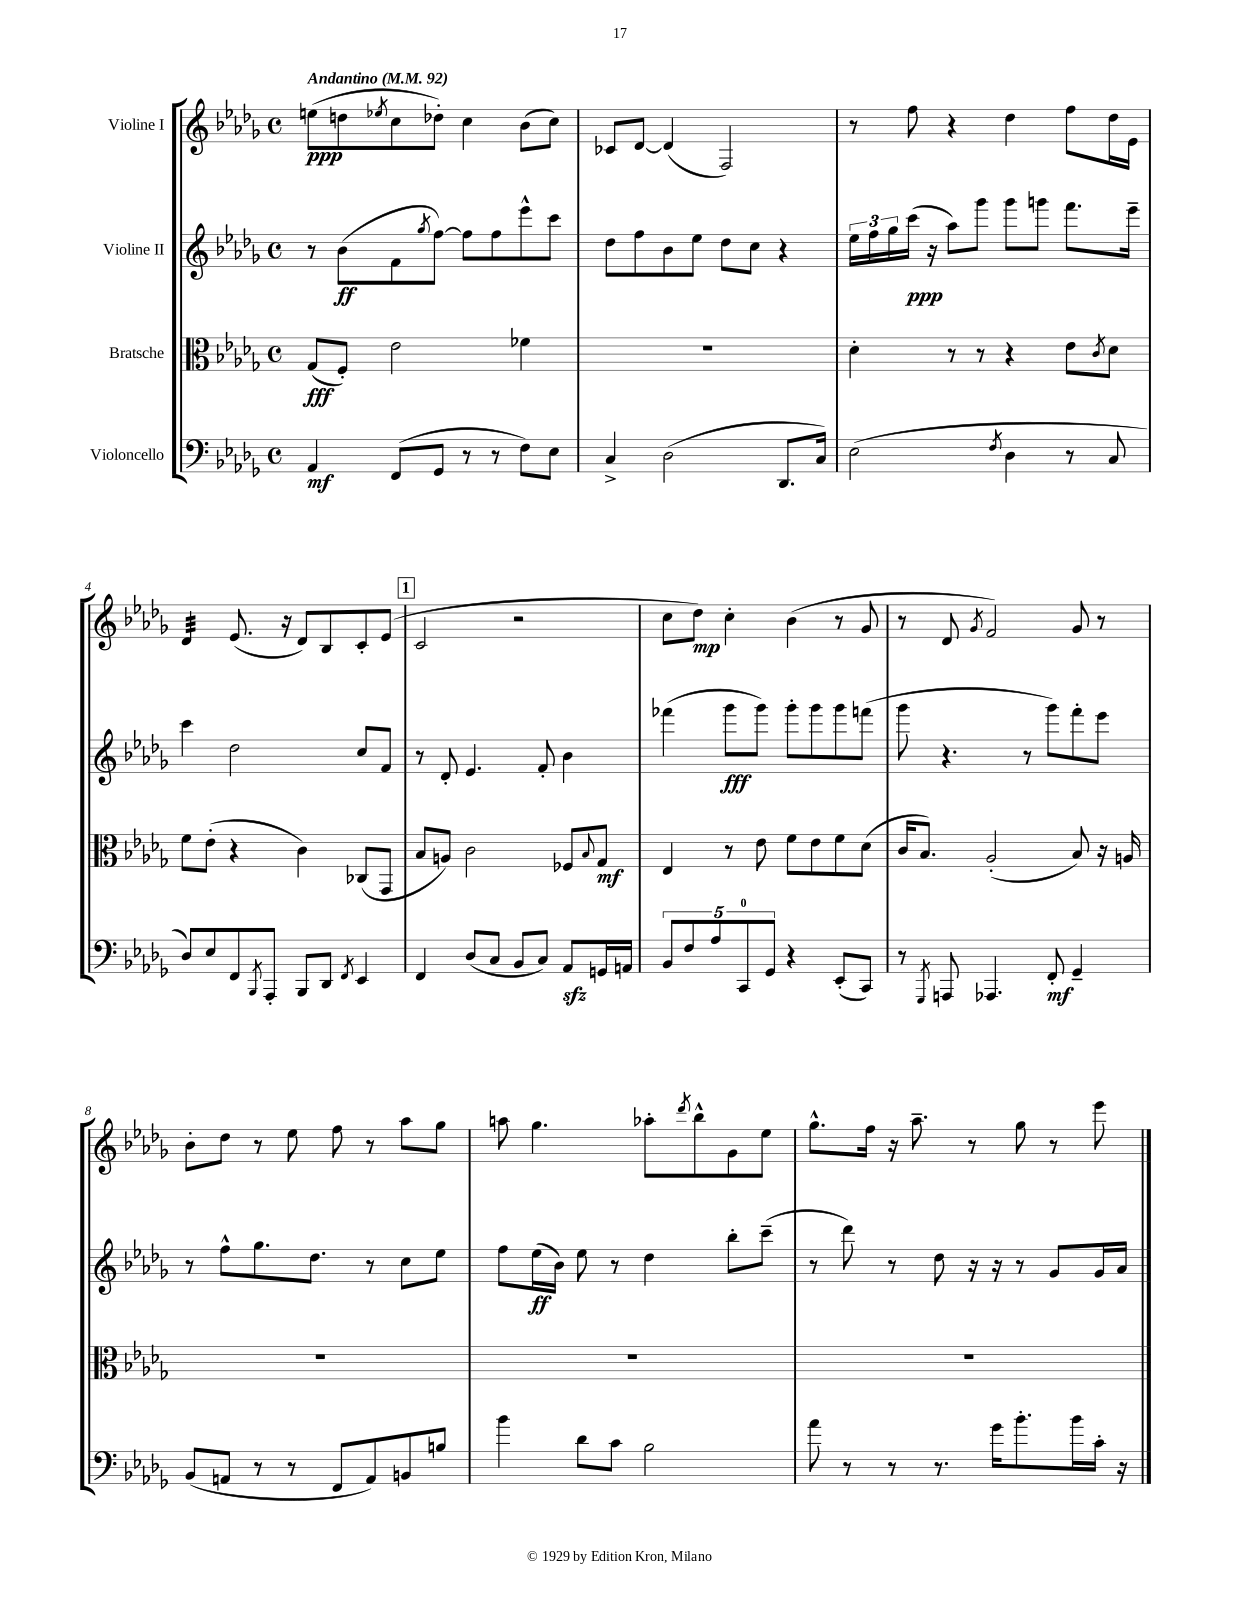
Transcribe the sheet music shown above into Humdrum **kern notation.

**kern	**dynam	**kern	**dynam	**kern	**dynam	**kern	**dynam
*part4	*part4	*part3	*part3	*part2	*part2	*part1	*part1
*staff4	*staff4	*staff3	*staff3	*staff2	*staff2	*staff1	*staff1
*I"Violoncello	*	*I"Bratsche	*	*I"Violine II	*	*I"Violine I	*
*clefF4	*	*clefC3	*	*clefG2	*	*clefG2	*
*k[b-e-a-d-g-]	*	*k[b-e-a-d-g-]	*	*k[b-e-a-d-g-]	*	*k[b-e-a-d-g-]	*
*M4/4	*	*M4/4	*	*M4/4	*	*M4/4	*
*met(c)	*	*met(c)	*	*met(c)	*	*met(c)	*
*MM92	*	*MM92	*	*MM92	*	*MM92	*
=1	=1	=1	=1	=1	=1	=1	=1
!	!	!	!	!	!	!LO:TX:a:B:t=Andantino	!
4AA-/	mf	(8G-/L	fff	8r	.	(8een\L	ppp
.	.	8F'/J)	.	(8b-\L	ff	8ddn\	.
.	.	.	.	.	.	8qee-X/	.
(8FF/L	.	2e-\	.	8f\	.	8cc\	.
.	.	.	.	8qgg-/	.	.	.
8GG-/J	.	.	.	[8ff\J)	.	8dd-X'\J)	.
8r	.	.	.	8ff\L]	.	4cc\	.
8r	.	.	.	8ff\	.	.	.
8F\L)	.	4f-X\	.	8eee-^^\	.	(8b-\L	.
8E-\J	.	.	.	8ccc\J	.	8cc\J)	.
=2	=2	=2	=2	=2	=2	=2	=2
4C^/	.	1r	.	8dd-\L	.	8c-X/L	.
.	.	.	.	8ff\	.	[8d-/J	.
(2D-\	.	.	.	8b-\	.	(4d-/]	.
.	.	.	.	8ee-\J	.	.	.
.	.	.	.	8dd-\L	.	2F/)	.
.	.	.	.	8cc\J	.	.	.
8.DD-/L	.	.	.	4r	.	.	.
16C/Jk)	.	.	.	.	.	.	.
=3	=3	=3	=3	=3	=3	=3	=3
(2E-\	.	4d-'\	.	24ee-\LL	.	8r	.
.	.	.	.	24ff\	.	.	.
.	.	.	.	24gg-\	.	.	.
.	.	.	.	(16ccc\JJ	ppp	8ff\	.
.	.	.	.	16r	.	.	.
.	.	8r	.	8aa-\L)	.	4r	.
.	.	8r	.	8ggg-\J	.	.	.
8qF/	.	.	.	.	.	.	.
4D-\	.	4r	.	8ggg-\L	.	4dd-\	.
.	.	.	.	8gggn\J	.	.	.
8r	.	8e-\L	.	8.fff\L	.	8ff\L	.
.	.	8qc/	.	.	.	.	.
8C/	.	8d-\J	.	.	.	16dd-\L	.
.	.	.	.	16eee-~\Jk	.	16e-\JJ	.
!!LO:LB:g=z
=4	=4	=4	=4	=4	=4	=4	=4
*	*	*	*	*	*	*tremolo	*
8D-/L)	.	8f\L	.	4ccc\	.	32d-/LLL	.
.	.	.	.	.	.	32d-/	.
.	.	.	.	.	.	32d-/	.
.	.	.	.	.	.	32d-/	.
8E-/	.	(8e-'\J	.	.	.	32d-/	.
.	.	.	.	.	.	32d-/	.
.	.	.	.	.	.	32d-/	.
.	.	.	.	.	.	32d-/JJJ	.
*	*	*	*	*	*	*Xtremolo	*
8FF/	.	4r	.	2dd-\	.	(8.e-/	.
8qBBB-/	.	.	.	.	.	.	.
8AAA-'/J	.	.	.	.	.	.	.
.	.	.	.	.	.	16r	.
8BBB-/L	.	4c\)	.	.	.	8d-/L)	.
8DD-/J	.	.	.	.	.	8B-/	.
8qFF/	.	.	.	.	.	.	.
4EE-/	.	(8C-X/L	.	8cc/L	.	8c'/	.
.	.	8GG-/J	.	8f/J	.	(8e-/J	.
!!LO:REH:place=s1:t=1
=5	=5	=5	=5	=5	=5	=5	=5
4FF/	.	8B-/L	.	8r	.	2c/	.
.	.	8An/J)	.	8d-'/	.	.	.
(8D-/L	.	2c\	.	4.e-/	.	.	.
8C/J	.	.	.	.	.	.	.
8BB-/L	.	.	.	.	.	2r	.
8C/J)	.	.	.	8f'/	.	.	.
8AA-zz/L	.	8F-X/L	.	4b-\	.	.	.
.	.	8qqB-/	.	.	.	.	.
16GGn/L	.	8G-/J	mf	.	.	.	.
16AAn/JJ	.	.	.	.	.	.	.
=6	=6	=6	=6	=6	=6	=6	=6
10BB-/L	.	4E-/	.	(4fff-X\	.	8cc\L	.
10F/	.	.	.	.	.	.	.
.	.	.	.	.	.	8dd-\J)	mp
10A-/	.	.	.	.	.	.	.
.	.	8r	.	8ggg-\L	fff	4cc'\	.
10CC/	.	.	.	.	.	.	.
.	.	8e-\	.	8ggg-\J)	.	.	.
10GG-/J	.	.	.	.	.	.	.
4r	.	8f\L	.	8ggg-'\L	.	(4b-\	.
.	.	8e-\	.	8ggg-\	.	.	.
(8EE-'/L	.	8f\	.	8ggg-\	.	8r	.
8CC/J)	.	(8d-\J	.	(8fffn\J	.	8g-/	.
=7	=7	=7	=7	=7	=7	=7	=7
8r	.	16c/KL	.	8ggg-\	.	8r	.
.	.	8.B-/J)	.	.	.	.	.
8qGGG-/	.	.	.	.	.	.	.
8AAAn/	.	.	.	4.r	.	8d-/	.
.	.	.	.	.	.	8qg-/	.
4.AAA-X/	.	(2A-'/	.	.	.	2f/)	.
.	.	.	.	8r	.	.	.
8FF'/	mf	.	.	8ggg-\L)	.	.	.
4GG-~/	.	8B-/)	.	8fff'\	.	8g-/	.
.	.	16r	.	8eee-\J	.	8r	.
.	.	16An/	.	.	.	.	.
!!LO:LB:g=z
=8	=8	=8	=8	=8	=8	=8	=8
(8BB-/L	.	1r	.	8r	.	8b-'\L	.
8AAn/J	.	.	.	8ff^^\L	.	8dd-\J	.
8r	.	.	.	8.gg-\	.	8r	.
8r	.	.	.	.	.	8ee-\	.
.	.	.	.	8.dd-\J	.	.	.
8FF/L	.	.	.	.	.	8ff\	.
8AA/)	.	.	.	8r	.	8r	.
8BBn/	.	.	.	8cc\L	.	8aa-\L	.
8Bn/J	.	.	.	8ee-\J	.	8gg-\J	.
=9	=9	=9	=9	=9	=9	=9	=9
4b-\	.	1r	.	8ff\L	.	8aan\	.
.	.	.	.	(16ee-\L	ff	4.gg-\	.
.	.	.	.	16b-\JJ)	.	.	.
8d-\L	.	.	.	8ee-\	.	.	.
8c\J	.	.	.	8r	.	.	.
2B-\	.	.	.	4dd-\	.	8aa-X'\L	.
.	.	.	.	.	.	8qddd-/	.
.	.	.	.	.	.	8bb-^^\	.
.	.	.	.	8bb-'\L	.	8g-\	.
.	.	.	.	(8ccc~\J	.	8ee-\J	.
=10	=10	=10	=10	=10	=10	=10	=10
8a-\	.	1r	.	8r	.	8.gg-^^\L	.
8r	.	.	.	8ddd-\)	.	.	.
.	.	.	.	.	.	16ff\Jk	.
8r	.	.	.	8r	.	16r	.
.	.	.	.	.	.	8.aa-~\	.
8.r	.	.	.	8dd-\	.	.	.
.	.	.	.	16r	.	8r	.
16g-\KL	.	.	.	16r	.	.	.
8.b-'\	.	.	.	8r	.	8gg-\	.
.	.	.	.	8g-/L	.	8r	.
16b-\L	.	.	.	.	.	.	.
16c'\JJ	.	.	.	16g-/L	.	8eee-\	.
16r	.	.	.	16a-/JJ	.	.	.
==	==	==	==	==	==	==	==
*-	*-	*-	*-	*-	*-	*-	*-
